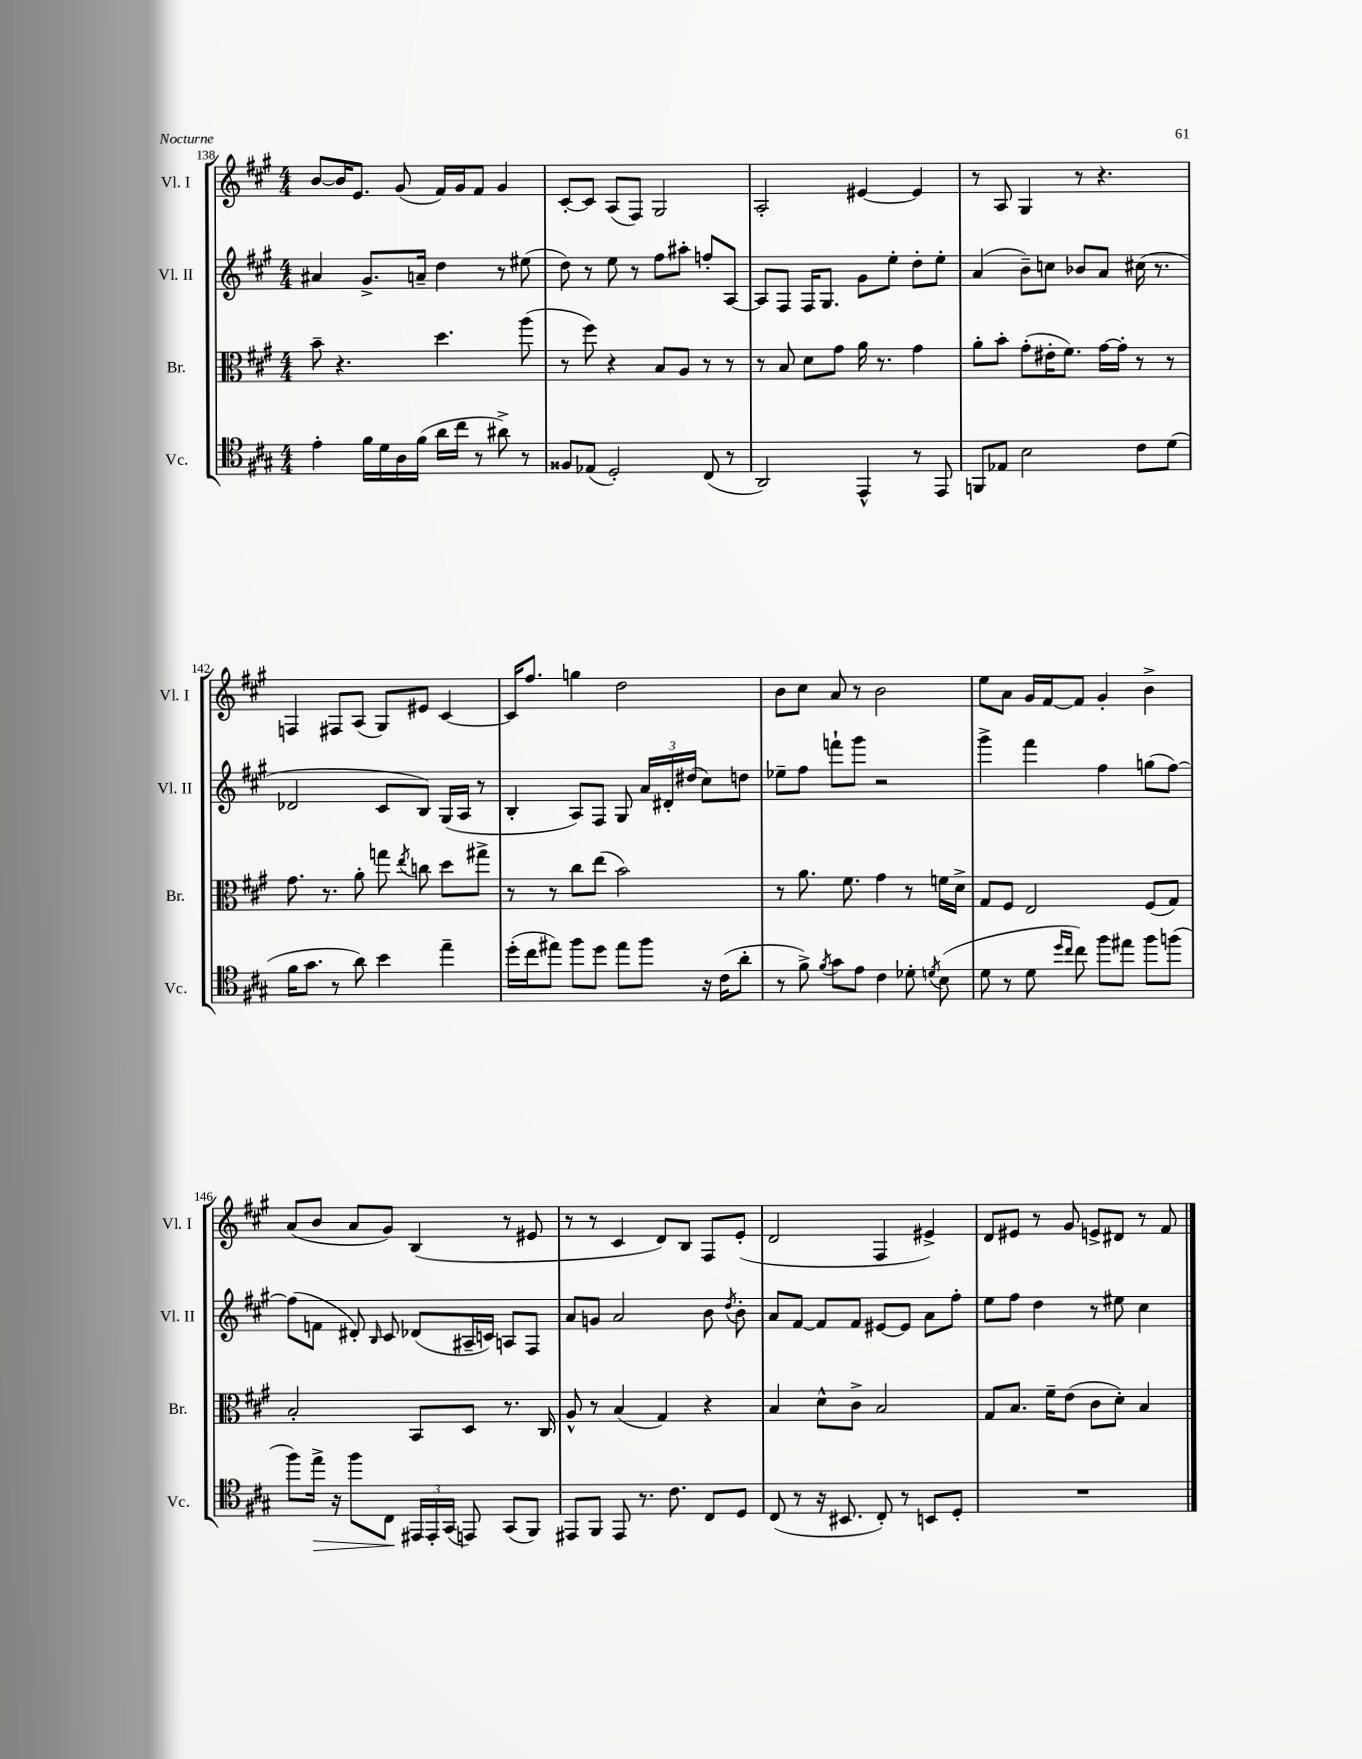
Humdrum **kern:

**kern	**dynam	**kern	**kern	**kern
*part4	*part4	*part3	*part2	*part1
*staff4	*staff4	*staff3	*staff2	*staff1
*I"Vc.	*	*I"Br.	*I"Vl. II	*I"Vl. I
*I'Vc.	*	*I'Br.	*I'Vl. II	*I'Vl. I
*clefC4	*	*clefC3	*clefG2	*clefG2
*k[f#c#g#]	*	*k[f#c#g#]	*k[f#c#g#]	*k[f#c#g#]
*M4/4	*	*M4/4	*M4/4	*M4/4
=138	=138	=138	=138	=138
4e'\	.	8b~\	4a#X/	[8b/L
.	.	4.r	.	16b/K]
.	.	.	.	8.e/J
16f#\LL	.	.	8.g#^/L	.
16d\	.	.	.	.
16A\	.	.	.	(8g#/
(16f#\JJ	.	.	16an~/Jk	.
16a\LL	.	4.dd\	4dd\	16f#/LL)
16cc#\JJ	.	.	.	16g#/J
8r	.	.	.	8f#/J
8a#X^\)	.	.	8r	4g#/
8r	.	(8aa\	(8ee#X\	.
=139	=139	=139	=139	=139
8F##X/L	.	8r	8dd\)	[8c#'/L
(8E-X/J	.	8ff#\)	8r	8c#/J]
2D'/)	.	4r	8ee\	(8A/L
.	.	.	8r	8F#/J)
.	.	8B/L	8ff#\L	2G#/
.	.	8A/J	8aa#X'\J	.
(8C#/	.	8r	8ffn'/L	.
8r	.	8r	[8A/J	.
=140	=140	=140	=140	=140
2AA/)	.	8r	8A/L]	2A'/
.	.	8B/	8F#/J	.
.	.	8d\L	16F#/KL	.
.	.	.	8.G#/J	.
.	.	8g#\J	.	.
4EE^^/	.	16a\	8g#\L	[4e#X/
.	.	8.r	.	.
.	.	.	8ee'\J	.
8r	.	4g#\	8dd'\L	4e#/]
8EE/	.	.	8ee'\J	.
=141	=141	=141	=141	=141
8FFn/L	.	8a'\L	(4a/	8r
8E-X/J	.	8b'\J	.	8A/
2B\	.	(8g#'\L	8b~\L)	4G#/
.	.	16e#X'\K	8ccn\J	.
.	.	8.f#\J)	.	.
.	.	.	8b-X/L	8r
.	.	[16g#\LL	8a/J	4.r
.	.	16g#'\JJ]	.	.
8c#\L	.	8r	(16cc#X\	.
.	.	.	8.r	.
(8d\J	.	8r	.	.
!!LO:LB:g=z
=142	=142	=142	=142	=142
16f#\KL	.	8.g#\	2d-X/	4Fn/
8.g#\J	.	.	.	.
.	.	8.r	.	.
8r	.	.	.	8F#X/L
8a\)	.	8a'\	.	(8A/J
4b\	.	8ggn\	8c#/L	8G#/L)
.	.	8qee/	.	.
.	.	8ccn\	8B/J)	8e#X/J
4ee~\	.	8dd\L	(16G#/LL	[4c#/
.	.	.	16A/JJ	.
.	.	8gg#X^\J	8r	.
=143	=143	=143	=143	=143
(16dd'\LL	.	8r	4B'/	16c#/KL]
16cc#\J	.	.	.	8.ff#/J
8ee#X\J)	.	8r	.	.
8ff#\L	.	8cc#\L	8A/L)	4ggn\
8dd\J	.	(8ee\J	8F#/J	.
8ee#\L	.	2b\)	8G#/	2dd\
8ff#\J	.	.	24a/LL	.
.	.	.	24d#X'/	.
.	.	.	(24dd#X/JJ	.
16r	.	.	8cc#\L)	.
(16c#\KL	.	.	.	.
8a'\J	.	.	8ddn\J	.
=144	=144	=144	=144	=144
8r	.	8r	8ee-X~\L	8b\L
8f#^\)	.	8.a\	8ff#\J	8cc#\J
8qf#/	.	.	.	.
8g#\L	.	.	8fffn`\L	8a/
.	.	8.f#\	.	.
8e\J	.	.	8ggg#\J	8r
4c#\	.	4g#\	2r	2b\
8d-X'\	.	8r	.	.
8qdn/	.	.	.	.
(8B\	.	16fn\LL	.	.
.	.	16d^\JJ	.	.
=145	=145	=145	=145	=145
8d\	.	8G#/L	4ggg#^\	8ee\L
8r	.	8F#/J	.	8a\J
8d\	.	2E/	4fff#\	16g#/LL
.	.	.	.	[16f#/J
16qqdd/LL	.	.	.	.
16qqcc#/JJ	.	.	.	.
8cc#\)	.	.	.	8f#/J]
8ff#\L	.	.	4ff#\	4g#'/
8ee#X\J	.	.	.	.
8ff#\L	.	(8F#/L	(8ggn\L	4b^\
(8ffn\J	.	8G#/J)	[8ff#\J)	.
!!LO:LB:g=z
=146	=146	=146	=146	=146
8ff#\L)	.	2B'/	(8ff#\L]	(8a/L
!	!LO:HP:b	!	!	!
16ee^\Jk	>	.	8fn\J	8b/J
16r	.	.	.	.
8ff#\L	.	.	8d#X'/)	8a/L
.	.	.	16qqB/	.
8C#\J	.	.	8c#/	8g#/J)
24EE#X/LL	]	8BB/L	(8d-X/L	(4B/
24EE#'/	.	.	.	.
(24GG#/JJ	.	.	.	.
8EEn/)	.	8D/J	16A#X~/L	.
.	.	.	16cn/JJ)	.
(8GG#/L	.	8.r	8An/L	8r
8FF#/J)	.	.	8F#/J	8e#X/
.	.	16C#/	.	.
=147	=147	=147	=147	=147
8EE#X/L	.	8A^^/	8a/L	8r
8FF#/J	.	8r	8gn/J	8r
8EE#/	.	(4B/	2a/	4c#/
8.r	.	.	.	.
.	.	4G#/)	.	8d/L)
8.c#\	.	.	.	.
.	.	.	.	8B/J
8C#/L	.	4r	8b\	8F#/L
.	.	.	8qdd/	.
8D/J	.	.	8b'\	(8e'/J
=148	=148	=148	=148	=148
(8C#/	.	4B/	8a/L	2d/
8r	.	.	[8f#/J	.
16r	.	8d^^\L	8f#/L]	.
8.BB#X/	.	.	.	.
.	.	8c#^\J	8f#/J	.
8C#'/)	.	2B/	[8e#X/L	4F#/
8r	.	.	8e#/J]	.
8BBn/L	.	.	8a\L	4e#X^/)
8D'/J	.	.	8ff#'\J	.
=149	=149	=149	=149	=149
1r	.	8G#/L	8ee\L	8d/L
.	.	8.B/J	8ff#\J	8e#X/J
.	.	.	4dd\	8r
.	.	16f#~\KL	.	.
.	.	(8e\J	.	8g#/
.	.	8c#\L	8r	8en^/L
.	.	8d'\J)	8ee#X\	8d#X/J
.	.	4B/	4cc#\	8r
.	.	.	.	8f#/
==	==	==	==	==
*-	*-	*-	*-	*-
